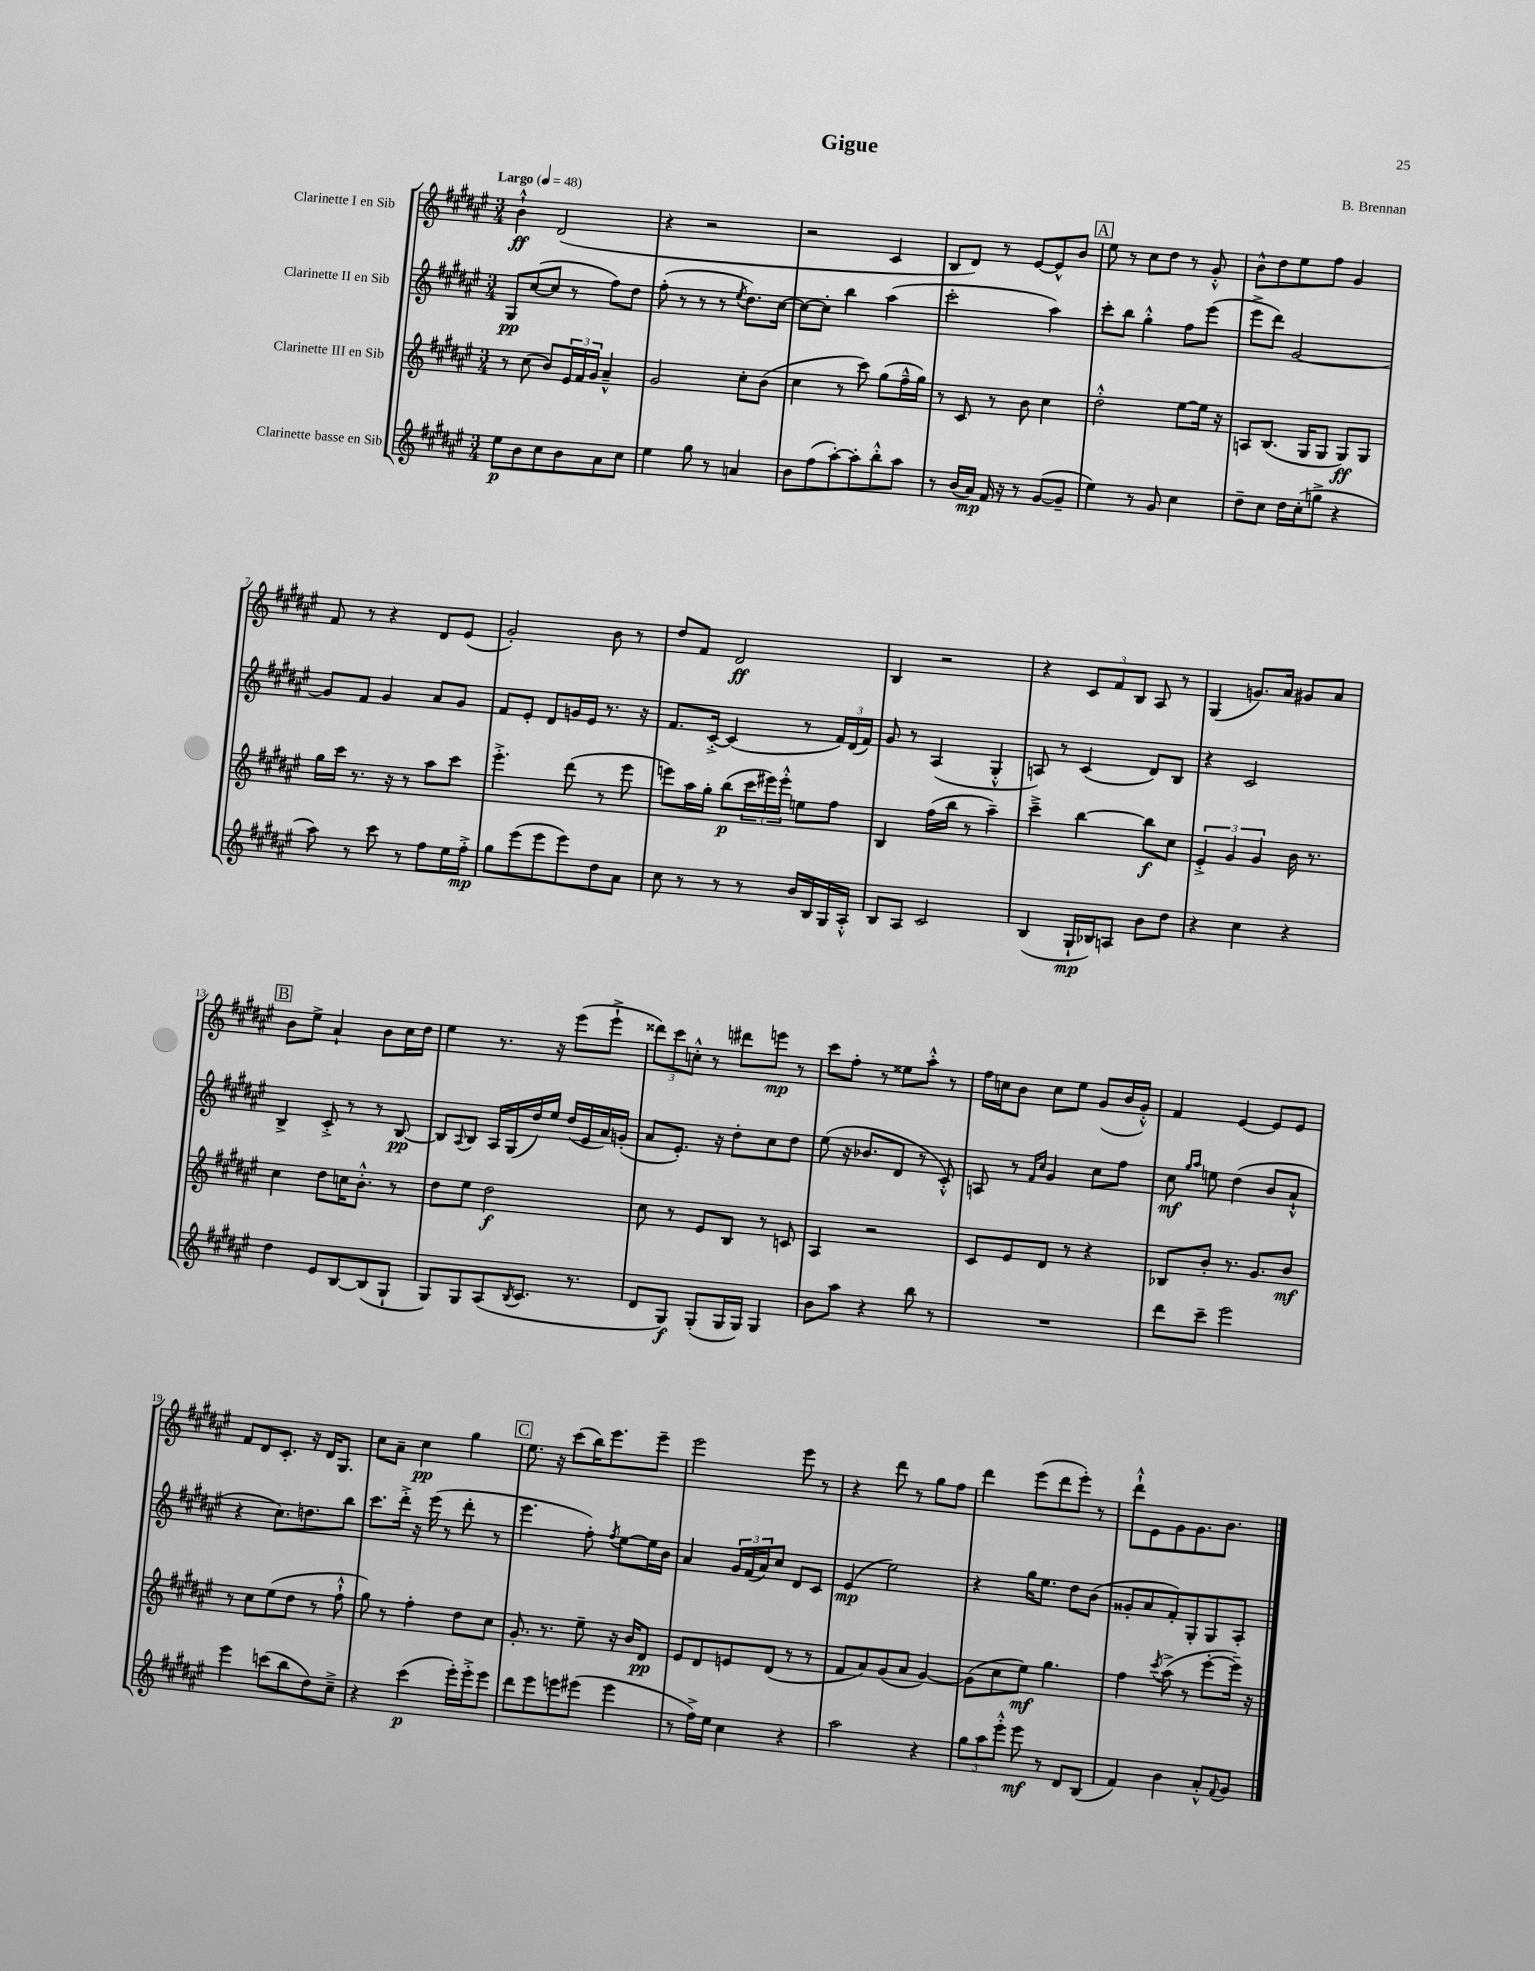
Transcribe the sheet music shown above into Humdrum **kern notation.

**kern	**dynam	**kern	**dynam	**kern	**dynam	**kern	**dynam
*part4	*part4	*part3	*part3	*part2	*part2	*part1	*part1
*staff4	*staff4	*staff3	*staff3	*staff2	*staff2	*staff1	*staff1
*I"Clarinette basse en Sib	*	*I"Clarinette III en Sib	*	*I"Clarinette II en Sib	*	*I"Clarinette I en Sib	*
*clefG2	*	*clefG2	*	*clefG2	*	*clefG2	*
*k[f#c#g#d#a#e#]	*	*k[f#c#g#d#a#e#]	*	*k[f#c#g#d#a#e#]	*	*k[f#c#g#d#a#e#]	*
*M3/4	*	*M3/4	*	*M3/4	*	*M3/4	*
*MM48	*	*MM48	*	*MM48	*	*MM48	*
=1	=1	=1	=1	=1	=1	=1	=1
!	!	!	!	!	!	!LO:TX:a:B:t=Largo	!
8ee#\L	p	8r	.	8G#/L	pp	4b`^^\	ff
8b\	.	(8cc#\	.	([8cc#/	.	.	.
8cc#\	.	8b/L)	.	8cc#/J]	.	(2d#/	.
8b\	.	24e#/L	.	8r	.	.	.
.	.	24f#/	.	.	.	.	.
.	.	24g#/JJ	.	.	.	.	.
8a#\	.	4a#~^^/	.	8ff#\L)	.	.	.
8cc#\J	.	.	.	8dd#\J	.	.	.
=2	=2	=2	=2	=2	=2	=2	=2
4ee#\	.	2g#/	.	(8ff#'\	.	4r	.
.	.	.	.	8r	.	.	.
8gg#\	.	.	.	8r	.	2r	.
8r	.	.	.	8r	.	.	.
.	.	.	.	8qee#/	.	.	.
4an/	.	8cc#'\L	.	8.dd#\L)	.	.	.
.	.	(8b\J	.	.	.	.	.
.	.	.	.	[16cc#\Jk	.	.	.
=3	=3	=3	=3	=3	=3	=3	=3
8b\L	.	4cc#\	.	8cc#\L_	.	2r	.
(8ff#\	.	.	.	8cc#'\J]	.	.	.
[8aa#'\)	.	8r	.	4bb\	.	.	.
8aa#'\]	.	8ccc#\)	.	.	.	.	.
8bb'^^\	.	(8gg#\L	.	(4aa#\	.	4c#/	.
8aa#\J	.	16ff#~^^\L	.	.	.	.	.
.	.	16gg#\JJ)	.	.	.	.	.
=4	=4	=4	=4	=4	=4	=4	=4
8r	.	8r	.	2ccc#'\	.	8B/L	.
(16b/LL	.	8c#/	.	.	.	8d#/J)	.
16a#/JJ)	mp	.	.	.	.	.	.
16f#/	.	8r	.	.	.	8r	.
16r	.	.	.	.	.	.	.
8r	.	8b\	.	.	.	[8e#/L	.
([8g#/L	.	4cc#\	.	4aa#\)	.	8e#^^/]	.
8g#~/J]	.	.	.	.	.	8b/J	.
!!LO:REH:place=s1:t=A
=5	=5	=5	=5	=5	=5	=5	=5
4ee#\)	.	2dd#'^^\	.	8ccc#'\L	.	8ee#\	.
.	.	.	.	8bb\J	.	8r	.
8r	.	.	.	4gg#'^^\	.	8cc#\L	.
8g#/	.	.	.	.	.	8dd#\J	.
4cc#\	.	[8ee#\L	.	8ff#\L	.	8r	.
.	.	16ee#\Jk]	.	(8eee#\J	.	8g#'^^/	.
.	.	16r	.	.	.	.	.
=6	=6	=6	=6	=6	=6	=6	=6
8dd#~\L	.	8An/L	.	8eee#^\L	.	8b^^\L	.
8cc#\J	.	(8.B/J	.	8ddd#\J)	.	8dd#\	.
16dd#\LL	.	.	.	[2g#/	.	8ee#\	.
(16cc#'\J	.	16G#/KL	.	.	.	.	.
8ggn^\J	.	8G#/J	.	.	.	8ff#\J	.
4r	.	8G#/L)	ff	.	.	4g#/	.
.	.	8G#/J	.	.	.	.	.
!!LO:LB:g=z
=7	=7	=7	=7	=7	=7	=7	=7
8aa#\)	.	16gg#\LL	.	8g#/L]	.	8f#/	.
.	.	16ccc#\JJ	.	.	.	.	.
8r	.	8.r	.	8f#/J	.	8r	.
8ccc#\	.	.	.	4g#/	.	4r	.
.	.	16r	.	.	.	.	.
8r	.	8r	.	.	.	.	.
8ff#\L	.	8aa#\L	.	8a#/L	.	8d#/L	.
16ee#\L	.	8ccc#\J	.	8g#/J	.	(8e#/J	.
16ff#'^\JJ	mp	.	.	.	.	.	.
=8	=8	=8	=8	=8	=8	=8	=8
8gg#\L	.	4.eee#'^\	.	8f#/L	.	2g#'/)	.
(8eee#\	.	.	.	8e#'/J	.	.	.
8eee#\	.	.	.	8d#/L	.	.	.
8eee#\)	.	(8ddd#\	.	16gn/L	.	.	.
.	.	.	.	16e#/JJ	.	.	.
8dd#\	.	8r	.	8.r	.	8b\	.
8a#\J	.	8eee#\	.	.	.	8r	.
.	.	.	.	16r	.	.	.
=9	=9	=9	=9	=9	=9	=9	=9
8cc#\	.	8eeen\L)	.	8.f#/L	.	8dd#/L	.
8r	.	16aa#\L	.	.	.	8f#/J	.
.	.	16gg#'\JJ	.	[16c#'^/Jk	.	.	.
8r	.	(8bb\L	p	(4c#/]	.	2d#/	ff
8r	.	24ccc#\L	.	.	.	.	.
.	.	24eee#X\)	.	.	.	.	.
.	.	24eee#'^^\JJ	.	.	.	.	.
16b/LL	.	8een\L	.	8r	.	.	.
16B/	.	.	.	.	.	.	.
16G#/	.	8ff#\J	.	24f#/LL)	.	.	.
.	.	.	.	(24d#/	.	.	.
16A#'^^/JJ	.	.	.	.	.	.	.
.	.	.	.	24f#/JJ)	.	.	.
=10	=10	=10	=10	=10	=10	=10	=10
8B/L	.	4B/	.	8g#/	.	4B/	.
8A#/J	.	.	.	8r	.	.	.
2c#/	.	(16ff#\LL	.	(4A#/	.	2r	.
.	.	16bb\JJ	.	.	.	.	.
.	.	8r	.	.	.	.	.
.	.	4aa#~\)	.	4G#'^^/	.	.	.
=11	=11	=11	=11	=11	=11	=11	=11
(4B/	.	4ccc#~^\	.	8An/)	.	4r	.
.	.	.	.	8r	.	.	.
16G#`/LL	mp	[4bb\	.	(4c#/	.	12c#/L	.
16B-X/J)	.	.	.	.	.	.	.
.	.	.	.	.	.	12f#/	.
8An/J	.	.	.	.	.	.	.
.	.	.	.	.	.	12B/J	.
8b\L	.	8bb\L]	f	8d#/L)	.	8A#/	.
8dd#\J	.	8cc#\J	.	8B/J	.	8r	.
=12	=12	=12	=12	=12	=12	=12	=12
4r	.	6e#'^/	.	4r	.	(4G#/	.
.	.	6g#/	.	.	.	.	.
4cc#\	.	.	.	2c#/	.	8.gn/L)	.
.	.	6g#/	.	.	.	.	.
.	.	.	.	.	.	16a#/Jk	.
4r	.	16b\	.	.	.	8g#X/L	.
.	.	8.r	.	.	.	.	.
.	.	.	.	.	.	8a#/J	.
!!LO:LB:g=z
!!LO:REH:place=s1:t=B
=13	=13	=13	=13	=13	=13	=13	=13
4dd#\	.	4cc#\	.	4B^/	.	8b\L	.
.	.	.	.	.	.	8ee#^\J	.
8e#/L	.	8dd#\L	.	8c#'^/	.	4a#`/	.
[8B/	.	16ccn\K	.	8r	.	.	.
.	.	8.b'^^\J	.	.	.	.	.
(8B/]	.	.	.	8r	.	8b\L	.
8G#`/J	.	8r	.	[8B/	pp	16cc#\L	.
.	.	.	.	.	.	16dd#\JJ	.
=14	=14	=14	=14	=14	=14	=14	=14
8G#/L)	.	8dd#\L	.	8B/L]	.	4ee#\	.
.	.	.	.	8qqA#/	.	.	.
8G#/	.	8ee#\J	.	8B/J	.	.	.
(8A#/	.	2dd#\	f	16A#/LL	.	8.r	.
.	.	.	.	(16G#/	.	.	.
8qB/	.	.	.	.	.	.	.
8.c#/J	.	.	.	16dd#/)	.	.	.
.	.	.	.	16ee#/JJ	.	16r	.
.	.	.	.	(16dd#/LL	.	(8eee#\L	.
8.r	.	.	.	16e#/	.	.	.
.	.	.	.	16a#/)	.	8eee#`^\J	.
.	.	.	.	(16gn'/JJ	.	.	.
=15	=15	=15	=15	=15	=15	=15	=15
8d#/L	.	8cc#\	.	8a#/L	.	12ddd##X\L)	.
.	.	.	.	.	.	12ccc#\	.
8G#/J)	f	8r	.	8.e#'/J)	.	.	.
.	.	.	.	.	.	12ccn'^^\J	.
(8G#'/L	.	8e#/L	.	.	.	8r	.
.	.	.	.	16r	.	.	.
16G#/L	.	8B/J	.	8dd#'\L	.	8ddd#X\L	.
16G#/JJ)	.	.	.	.	.	.	.
4G#/	.	8r	.	8cc#\	.	8eeen\J	mp
.	.	8cn/	.	8dd#\J	.	8r	.
=16	=16	=16	=16	=16	=16	=16	=16
8b\L	.	4A#/	.	(8ee#\	.	8ccc#\L	.
8aa#\J	.	.	.	16r	.	8ff#'\J	.
.	.	.	.	8.b-X/L	.	.	.
4r	.	2r	.	.	.	8r	.
.	.	.	.	8d#/J	.	8ee##X\L	.
8bb\	.	.	.	8r	.	8aa#'^^\J	.
8r	.	.	.	8c#'^^/)	.	8r	.
=17	=17	=17	=17	=17	=17	=17	=17
2.r	.	8c#/L	.	8An/	.	16ff#\LL	.
.	.	.	.	.	.	16ccn\J	.
.	.	8e#/	.	8r	.	8b\J	.
.	.	.	.	16qqf#/LL	.	.	.
.	.	.	.	16qqcc#/JJ	.	.	.
.	.	8d#/J	.	4g#/	.	8cc\L	.
.	.	8r	.	.	.	8ee#\J	.
.	.	4r	.	8cc#\L	.	(8g#/L	.
.	.	.	.	8ff#\J	.	16b/L	.
.	.	.	.	.	.	16g#'^^/JJ)	.
=18	=18	=18	=18	=18	=18	=18	=18
8ddd#\L	.	8B-X/L	.	8cc#\	mf	4f#/	.
.	.	.	.	16qqgg#/LL	.	.	.
.	.	.	.	16qqaa#/JJ	.	.	.
8ccc#~\J	.	8b'/J	.	8een\	.	.	.
2eee#\	.	8.r	.	(4dd#\	.	[4e#/	.
.	.	8.g#/L	.	.	.	.	.
.	.	.	.	8b/L	.	8e#/L]	.
.	.	8b/J	mf	8a#`^^/J	.	8e#/J	.
!!LO:LB:g=z
=19	=19	=19	=19	=19	=19	=19	=19
4eee#\	.	8r	.	4r	.	8f#/L	.
.	.	8cc#\L	.	.	.	8d#/	.
(8cccn\L	.	(8ee#\	.	8.cc#\L)	.	8.c#'/J	.
8bb\	.	8dd#\J	.	.	.	.	.
.	.	.	.	8.ddn\	.	16r	.
8dd#\)	.	8r	.	.	.	16d#/KL	.
.	.	.	.	.	.	8.G#/J	.
8cc#~^\J	.	8ff#`^^\	.	8bb\J	.	.	.
=20	=20	=20	=20	=20	=20	=20	=20
4r	.	8gg#\)	.	8.ccc#\L	.	8cc#\L	.
.	.	8r	.	.	.	8a#~\J	.
.	.	.	.	16ddd#'^\Jk	.	.	.
(4ccc#\	p	4ff#'\	.	16r	.	4cc#\	pp
.	.	.	.	(16eee#\	.	.	.
.	.	.	.	8r	.	.	.
16eee#'\LL)	.	8dd#\L	.	8ddd#'\	.	4gg#\	.
16eee#'^\J	.	.	.	.	.	.	.
8eee#\J	.	8cc#\J	.	8r	.	.	.
!!LO:REH:place=s1:t=C
=21	=21	=21	=21	=21	=21	=21	=21
8ddd#\L	.	8.g#'/	.	4.eee#\	.	8.ee#\	.
8eee#\	.	.	.	.	.	.	.
.	.	8.r	.	.	.	16r	.
8eeen\	.	.	.	.	.	(8ccc#\L	.
(8eee#X\J	.	8ee#~\	.	8ff#'\)	.	16bb\K)	.
.	.	.	.	.	.	8.eee#\	.
.	.	.	.	8qff#/	.	.	.
4eee#\	.	16r	.	[8ee#\L	.	.	.
.	.	16b/KL	.	.	.	.	.
.	.	8d#/J	pp	16ee#\L]	.	8eee#~\J	.
.	.	.	.	16b\JJ	.	.	.
=22	=22	=22	=22	=22	=22	=22	=22
8r	.	8e#/L	.	4a#/	.	2eee#\	.
16ff#^\LL)	.	8d#/	.	.	.	.	.
16ee#\JJ	.	.	.	.	.	.	.
4cc#\	.	8en/	.	24g#/LL	.	.	.
.	.	.	.	(24f#/	.	.	.
.	.	.	.	24a#/J)	.	.	.
.	.	(8d#/J	.	8cc#/J	.	.	.
4r	.	8r	.	8d#/L	.	8eee#\	.
.	.	8r	.	8c#/J	.	8r	.
=23	=23	=23	=23	=23	=23	=23	=23
2aa#\	.	8f#/L	.	(4e#/	mp	4r	.
.	.	8a#/)	.	.	.	.	.
.	.	(8g#/	.	2ee#\)	.	8ddd#\	.
.	.	8a#/J	.	.	.	8r	.
4r	.	[4g#/)	.	.	.	8gg#\L	.
.	.	.	.	.	.	8ff#\J	.
=24	=24	=24	=24	=24	=24	=24	=24
12gg#\L	.	(8g#\L]	.	4r	.	4ddd#\	.
12aa#\	.	.	.	.	.	.	.
.	.	8cc#\	.	.	.	.	.
12eee#'^^\J	.	.	.	.	.	.	.
8eee#\	mf	8ee#\J)	mf	16gg#\KL	.	(8eee#\L	.
.	.	.	.	8.ee#\J	.	.	.
8r	.	4.gg#\	.	.	.	8ddd#\	.
8d#/L	.	.	.	8dd#\L	.	8eee#'\J)	.
(8B/J	.	.	.	(8b\J	.	8r	.
=25	=25	=25	=25	=25	=25	=25	=25
4f#/)	.	4ff#\	.	8g##X'/L	.	8ddd#`^^\L	.
.	.	.	.	8a#/	.	8e#\	.
.	.	8qccc#/	.	.	.	.	.
4b\	.	(8aa#^\	.	8f#'/)	.	8g#\	.
.	.	8r	.	8G#'/	.	8.g#\	.
8a#'^^/L	.	[8eee#'\L	.	8G#/	.	.	.
.	.	.	.	.	.	8.b\J	.
8qqf#/	.	.	.	.	.	.	.
8g#/J	.	16eee#~\Jk])	.	8A#'/J	.	.	.
.	.	16r	.	.	.	.	.
==	==	==	==	==	==	==	==
*-	*-	*-	*-	*-	*-	*-	*-
